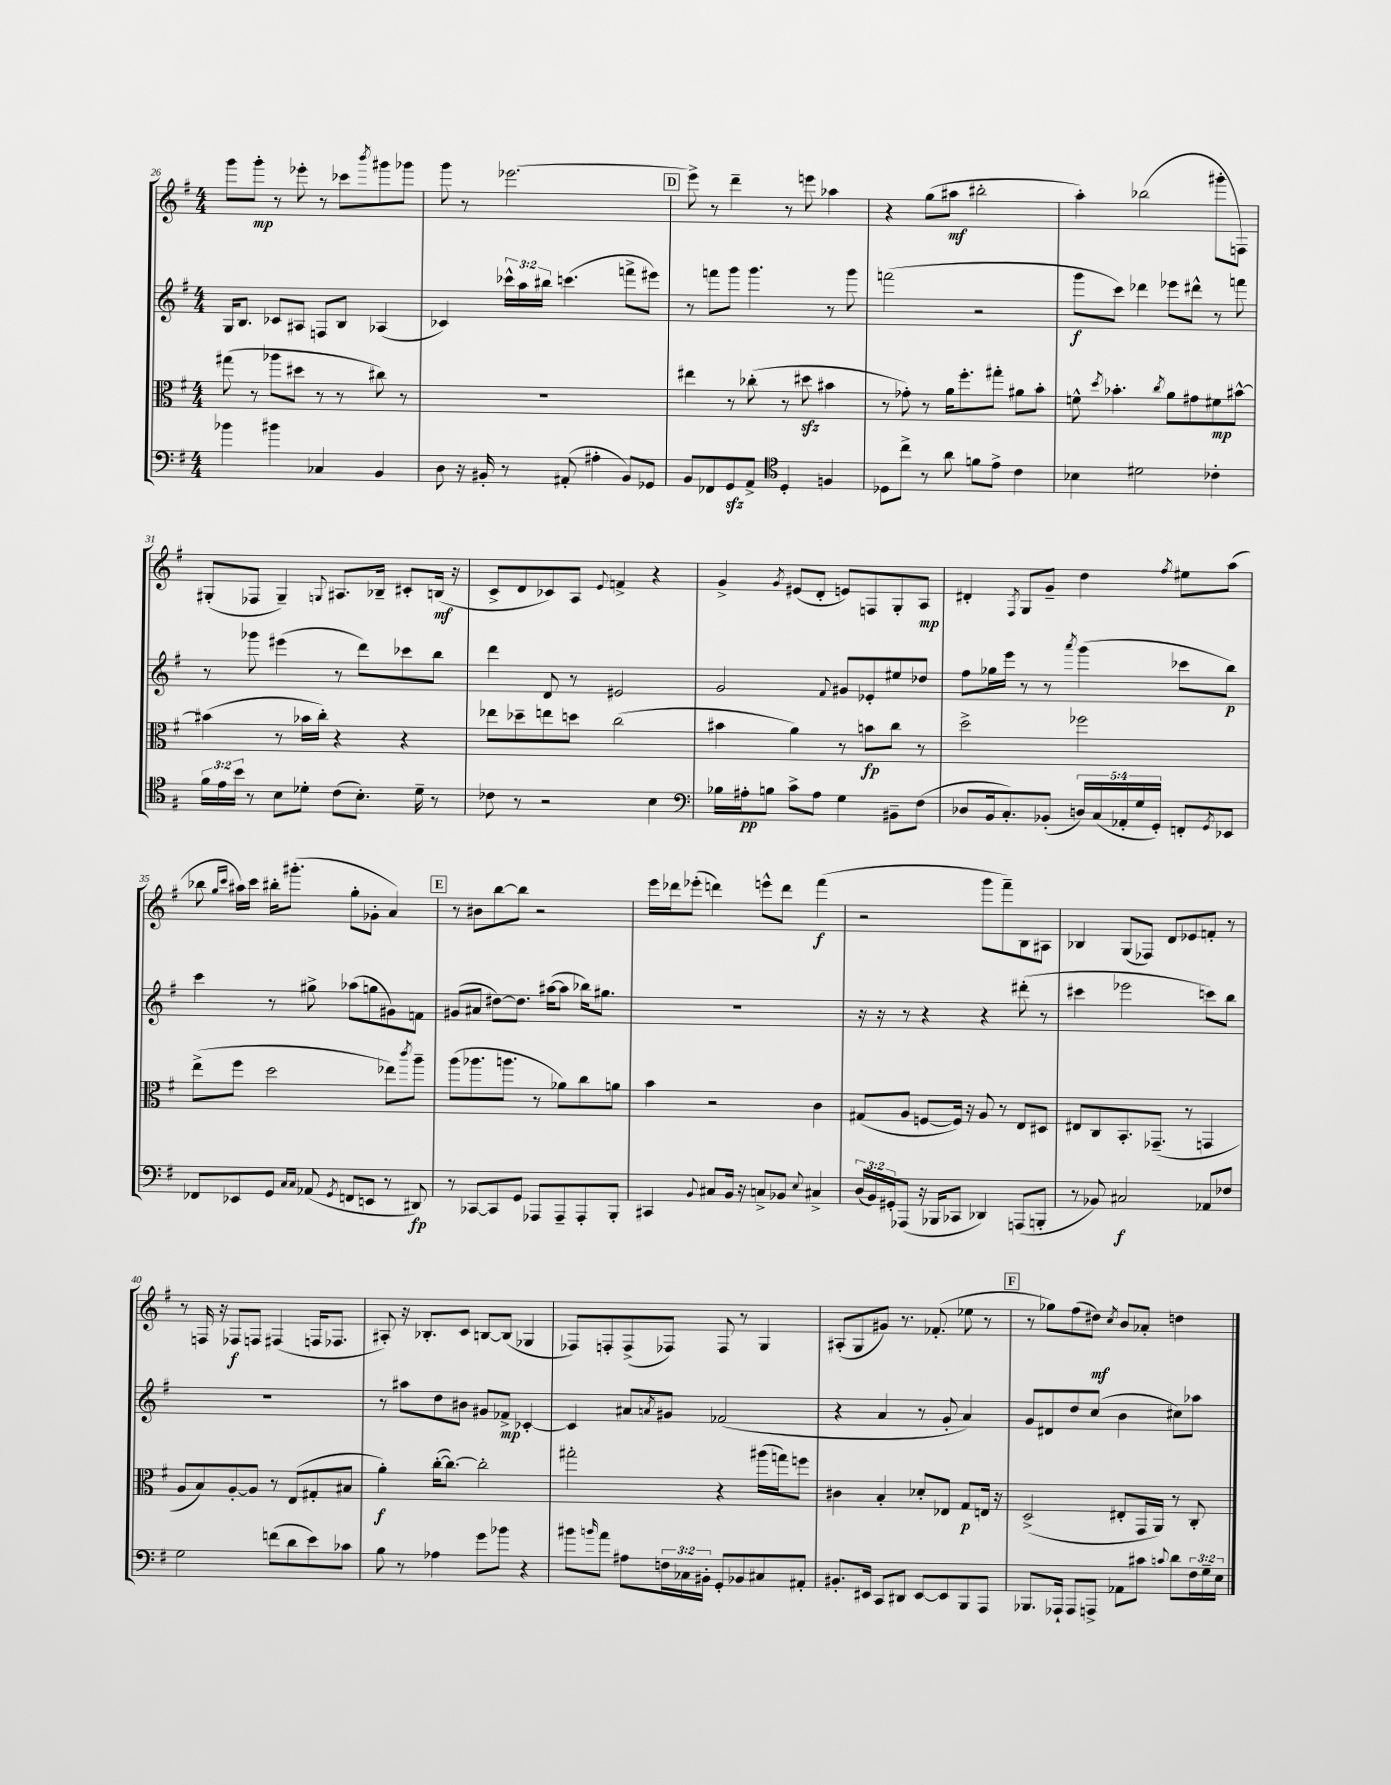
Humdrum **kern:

**kern	**dynam	**kern	**dynam	**kern	**dynam	**kern	**dynam
*part4	*part4	*part3	*part3	*part2	*part2	*part1	*part1
*staff4	*staff4	*staff3	*staff3	*staff2	*staff2	*staff1	*staff1
*clefF4	*	*clefC3	*	*clefG2	*	*clefG2	*
*k[f#]	*	*k[f#]	*	*k[f#]	*	*k[f#]	*
*M4/4	*	*M4/4	*	*M4/4	*	*M4/4	*
=26	=26	=26	=26	=26	=26	=26	=26
4b-X\	.	(8gg#X\	.	16G/KL	.	8ggg\L	.
.	.	.	.	8.B/J	.	.	.
.	.	8r	.	.	.	8ggg'\J	mp
4b#X\	.	8aa-X\L	.	8c-X/L	.	8r	.
.	.	8dd#X\J	.	8A#X/J	.	8eee-X'\	.
4C-X/	.	8r	.	8Fn/L	.	8r	.
.	.	8r	.	8B/J	.	8ccc-X\L	.
.	.	.	.	.	.	8qbbb/	.
4BB/	.	8cc#X\)	.	(4A-X/	.	8ggg#X\	.
.	.	8r	.	.	.	8ggg-X\J	.
=27	=27	=27	=27	=27	=27	=27	=27
8D\	.	1r	.	4c-X/)	.	8ggg\	.
16r	.	.	.	.	.	8r	.
16BB#X'/	.	.	.	.	.	.	.
8r	.	.	.	24ccc-X^^\LL	.	[2.eee-X\	.
.	.	.	.	24aa\	.	.	.
.	.	.	.	24bb#X\JJ	.	.	.
(8AA#X'/	.	.	.	(4.cccn\	.	.	.
4A#X'\	.	.	.	.	.	.	.
8BB#/L)	.	.	.	8fffn^\L	.	.	.
8GG-X/J	.	.	.	8eee#X\J)	.	.	.
!!LO:REH:place=s1:t=D
=28	=28	=28	=28	=28	=28	=28	=28
8BB/L	.	4ee#X\	.	8r	.	8eee-^\]	.
8FF-X/	.	.	.	8fffn\L	.	8r	.
8GGzz/	.	8r	.	8ggg\J	.	4ddd~\	.
8AA^/J	.	(8cc-X'\	.	4.ggg\	.	.	.
*clefC4	*	*	*	*	*	*	*
4D'/	.	8r	.	.	.	8r	.
.	.	8dd#Xzz\	.	.	.	8eeen\	.
4Fn/	.	4b#X\	.	8r	.	4aa-X\	.
.	.	.	.	8ggg\	.	.	.
=29	=29	=29	=29	=29	=29	=29	=29
8D-X\L	.	8r	.	(2fffn\	.	4r	.
8cc^\J	.	8g-X'\)	.	.	.	.	.
8r	.	8r	.	.	.	(8gg\L	.
8a\	.	16a\KL	.	.	.	8aa#X\J	mf
.	.	8.ff#'\	.	.	.	.	.
8fn\L	.	.	.	2r	.	2bb#X'\	.
8e^\J	.	8gg#X'\J	.	.	.	.	.
4c\	.	8a#X\L	.	.	.	.	.
.	.	8b'\J	.	.	.	.	.
=30	=30	=30	=30	=30	=30	=30	=30
4B-X\	.	8fn^^\	.	8ggg\L	f	4aa'\)	.
.	.	8qdd/	.	.	.	.	.
.	.	4.b-X'\	.	8ccc\J)	.	.	.
2d#X\	.	.	.	4ddd-X\	.	(2bb-X\	.
.	.	8qcc/	.	.	.	.	.
.	.	8a\L	.	8eee-X\L	.	.	.
.	.	8g#X\	.	8ddd#X^^\J	.	.	.
4c-X'\	.	8f#X\	mp	8r	.	8ggg#X'\L	.
.	.	[8b#X^^\J	.	8fffn\	.	8Fn\J)	.
!!LO:LB:g=z
=31	=31	=31	=31	=31	=31	=31	=31
24f#\LL	.	(4b#X\]	.	8r	.	(8G#X'/L	.
24e\	.	.	.	.	.	.	.
24b\JJ	.	.	.	.	.	.	.
8r	.	.	.	8ggg-X\	.	8F-X/J	.
8B\L	.	8r	.	(4eee#X\	.	4G#~/)	.
8d-X'\J	.	16b-X\LL	.	.	.	.	.
.	.	16cc'\JJ)	.	.	.	.	.
.	.	.	.	.	.	8qqGn/	.
(8c\L	.	4r	.	8r	.	8.A#X/L	.
8.B'\J)	.	.	.	8ddd\L)	.	.	.
.	.	.	.	.	.	16B-X~/Jk	.
.	.	4r	.	8ccc-X\	.	8c#X'/L	.
16d-~\	.	.	.	.	.	.	.
8r	.	.	.	8bb\J	.	(16Bn/Jk	mf
.	.	.	.	.	.	16r	.
=32	=32	=32	=32	=32	=32	=32	=32
8c-X\	.	8ee-X\L	.	4ddd\	.	8c^/L	.
8r	.	8dd-X~\	.	.	.	8d/	.
2r	.	8een\	.	8d/	.	8c-X/)	.
.	.	8ddn\J	.	8r	.	8A/J	.
.	.	.	.	.	.	8qqe/	.
.	.	(2cc\	.	2e#X/	.	4fn^/	.
4B\	.	.	.	.	.	4r	.
=33	=33	=33	=33	=33	=33	=33	=33
*clefF4	*	*	*	*	*	*	*
16B-X\LL	.	4b#X\	.	2g/	.	4g^/	.
16A#X'\J	pp	.	.	.	.	.	.
8Bn\J	.	.	.	.	.	.	.
.	.	.	.	.	.	8qg/	.
8c^\L	.	4a\)	.	.	.	(8e#X/L	.
8A#\J	.	.	.	.	.	8d'/J	.
.	.	.	.	8qqf#/	.	.	.
4G\	.	8r	.	8g#X/L	.	8en/L)	.
.	.	8bn\L	fp	8e-X'/	.	8Fn/	.
8BB#X~\L	.	8cc\J	.	8ee#X/	.	8G'/	.
(8F#\J	.	8r	.	8dd-X/J	.	8A/J	mp
=34	=34	=34	=34	=34	=34	=34	=34
8D-X/L	.	2dd^\	.	8ff#\L	.	4d#X'/	.
16BB/k	.	.	.	16gg-X\L	.	.	.
8.C'/)	.	.	.	16eee\JJ	.	.	.
.	.	.	.	.	.	8qF#/	.
.	.	.	.	8r	.	8G/L	.
(8BB-X'/J	.	.	.	8r	.	8g~/J	.
.	.	.	.	8qaaa/	.	.	.
20Dn/LL)	.	2ff-X\	.	(4ggg\	.	4dd\	.
(20C/	.	.	.	.	.	.	.
20AA-X'/	.	.	.	.	.	.	.
20G/	.	.	.	.	.	.	.
20GG'/JJ)	.	.	.	.	.	.	.
.	.	.	.	.	.	8qff#/	.
8FFn'/L	.	.	.	8ccc-X\L	.	8ee#X\L	.
8qGG/	.	.	.	.	.	.	.
8EE-X/J	.	.	.	8bb\J)	p	(8aa\J	.
!!LO:LB:g=z
=35	=35	=35	=35	=35	=35	=35	=35
8FF-X/L	.	(8ee^\L	.	4ccc\	.	8bb-X\	.
.	.	.	.	.	.	16qqgg/LL	.
.	.	.	.	.	.	16qqccc/JJ	.
8EE-X/	.	8ff#\J	.	.	.	16aa#X\LL)	.
.	.	.	.	.	.	16ccc\JJ	.
8GG/J	.	2dd\	.	8r	.	16bb#X'\KL	.
.	.	.	.	.	.	(8.ggg#X'\J	.
16qqC/LL	.	.	.	.	.	.	.
16qqC/JJ	.	.	.	.	.	.	.
(8AA-X/	.	.	.	8gg#X^\	.	.	.
8qGG/	.	.	.	.	.	.	.
8FFn/L	.	.	.	(8aa-X\L	.	8gg'\L	.
8EEn/J	.	.	.	8ggn\	.	8g-X'\J	.
8r	.	8ee-X\L)	.	8g#X\)	.	4a/)	.
.	.	8qccc/	.	.	.	.	.
8DD#X/)	fp	8aa~\J	.	8fn\J	.	.	.
!!LO:REH:place=s1:t=E
=36	=36	=36	=36	=36	=36	=36	=36
8r	.	(8aa\L	.	(8g#X/L	.	8r	.
[8CC-X/L	.	8.aa-X\	.	8a#X/J	.	8b#X\L	.
8CC-/]	.	.	.	[8dd#X\L)	.	[8bb\	.
.	.	8.aan\J	.	.	.	.	.
8GG/J	.	.	.	8.dd#\J]	.	8bb\J]	.
8AAA-X/L	.	8r	.	.	.	2r	.
.	.	.	.	([16aa#X\KL	.	.	.
8AAA-~/	.	8a-X\L)	.	8aa#\J]	.	.	.
8AAA-'/	.	8cc\	.	16bb-X\KL)	.	.	.
.	.	.	.	8.gg#X\J	.	.	.
8BBB'/J	.	8an\J	.	.	.	.	.
=37	=37	=37	=37	=37	=37	=37	=37
4CC#X/	.	4b\	.	1r	.	16eee\LL	.
.	.	.	.	.	.	16ddd-X\J	.
.	.	.	.	.	.	(8eee-X'\J	.
8qqBB/	.	.	.	.	.	.	.
8C#X/L	.	2r	.	.	.	4dddn\)	.
16BB/Jk	.	.	.	.	.	.	.
16r	.	.	.	.	.	.	.
8Cn^/L	.	.	.	.	.	8eeen^^\L	.
8BB-X/J	.	.	.	.	.	8ddd\J	.
8qqE/	.	.	.	.	.	.	.
4C#X^/	.	4c\	.	.	.	(4fff#\	f
=38	=38	=38	=38	=38	=38	=38	=38
(24D/LL	.	(8G#X/L	.	16r	.	2r	.
24BB/)	.	.	.	.	.	.	.
.	.	.	.	16r	.	.	.
24GG#X'/J	.	.	.	.	.	.	.
(8AAA-X/J	.	8A/J	.	8r	.	.	.
16r	.	[8Fn/L	.	4r	.	.	.
16BBB-X/KL	.	.	.	.	.	.	.
8CC-X/J	.	16F/Jk])	.	.	.	.	.
.	.	16r	.	.	.	.	.
4DD-X/)	.	8A/	.	4r	.	8ggg\L	.
.	.	8r	.	.	.	8fff#~\)	.
(8AAAn/L	.	8E/L	.	(8ddd#X'\	.	8B\	.
8BBBn'/J	.	8D#X/J	.	8r	.	8A#X\J	.
=39	=39	=39	=39	=39	=39	=39	=39
8r	.	8E#X/L	.	4ccc#X\	.	4B-X/	.
8BB-X/)	.	8C/	.	.	.	.	.
2C#X/	f	8.BB'/	.	2eee-X\	.	(8G/L	.
.	.	.	.	.	.	8F-X/J)	.
.	.	(8.GG-X~/J	.	.	.	.	.
.	.	.	.	.	.	8d/L	.
.	.	8r	.	.	.	8e-X/	.
8AA-X/L	.	4GGn/	.	8cccn\L)	.	8fn'/J	.
8F-X/J	.	.	.	8bb\J	.	8r	.
!!LO:LB:g=z
=40	=40	=40	=40	=40	=40	=40	=40
2G\	.	8A/L	.	1r	.	8r	.
.	.	8B/)	.	.	.	16Fn/	.
.	.	.	.	.	.	16r	.
.	.	[8A'/	.	.	.	8F-X/L	f
.	.	8A/J]	.	.	.	8Fn/J	.
(8fn\L	.	8r	.	.	.	(4F#X/	.
8d\	.	(8E/L	.	.	.	.	.
8e\)	.	8G#X'/	.	.	.	16Fn/KL	.
.	.	.	.	.	.	8.F-X/J	.
8c-X\J	.	8B#X/J	.	.	.	.	.
=41	=41	=41	=41	=41	=41	=41	=41
8B\	.	4a'\)	f	8r	.	8A#X'/)	.
8r	.	.	.	8aa#X\L	.	16r	.
.	.	.	.	.	.	8.B-X'/L	.
4A-X\	.	([16cc'\KL	.	8dd\	.	.	.
.	.	8.cc\J_)	.	.	.	.	.
.	.	.	.	8b#X\J	.	8c/J	.
8g\L	.	2cc'\]	.	8g#X/L	.	[8Bn/L	.
8b-X\J	.	.	.	8f-X^/J	mp	(8B/J]	.
4r	.	.	.	[4c-X'/	.	4G-X/	.
=42	=42	=42	=42	=42	=42	=42	=42
8b#X\L	.	2gg#X'\	.	4c-/]	.	8F-X/L)	.
16qqbn/	.	.	.	.	.	.	.
8a\J	.	.	.	.	.	8Fn'/	.
8A#X\L	.	.	.	8a#X/L	.	(8F^/	.
.	.	.	.	8qan/	.	.	.
24Fn\L	.	.	.	8g#X/J	.	8F-X/J)	.
24C-X\	.	.	.	.	.	.	.
24BB#X'\JJ	.	.	.	.	.	.	.
8GG'/L	.	4r	.	(2f-X/	.	8F-/	.
8BB-X/	.	.	.	.	.	8r	.
8C#X/	.	(16aa#X\LL	.	.	.	4G/	.
.	.	16ggn\J)	.	.	.	.	.
8AA#X'/J	.	8ffn\J	.	.	.	.	.
=43	=43	=43	=43	=43	=43	=43	=43
8.BB#X'/L	.	4c#X\	.	4r	.	(8A#X'/L	.
.	.	.	.	.	.	8G/	.
16EE#X/Jk	.	.	.	.	.	.	.
8CC/L	.	4B'/	.	4a/	.	8g#X/J)	.
8DD#X/J	.	.	.	.	.	8.r	.
[8EE#/L	.	8d-X'/L	.	8r	.	.	.
.	.	.	.	.	.	(8.f-X'/	.
8EE#/]	.	8E-X/J	.	8g'/	.	.	.
8BBB/	.	8G/L	p	4a/)	.	8ee-X\	.
8AAA/J	.	16En/Jk	.	.	.	8r	.
.	.	16r	.	.	.	.	.
!!LO:REH:place=s1:t=F
=44	=44	=44	=44	=44	=44	=44	=44
8.BBB-X/L	.	(2D^/	.	8g/L	.	8r	.
.	.	.	.	8d#X/	.	8gg-X\L)	.
16AAA-X`/Jk	.	.	.	.	.	.	.
8AAA-/L	.	.	.	8dd/	.	(8ff#\	.
8AAAn^/J	.	.	.	(8cc/J	.	8dd#X\J)	mf
.	.	.	.	.	.	8qcc/	.
8AA-X\L	.	8E#X'/L	.	4b\	.	8b/L	.
8c#X\J	.	16GG/L	.	.	.	8a-X'/J	.
.	.	16AA/JJ)	.	.	.	.	.
8qqcn/	.	.	.	.	.	.	.
8d\L	.	8r	.	8cc#X\L)	.	4ddn\	.
24F#\L	.	8C'/	.	8aa-X\J	.	.	.
24G~\	.	.	.	.	.	.	.
24E\JJ	.	.	.	.	.	.	.
==	==	==	==	==	==	==	==
*-	*-	*-	*-	*-	*-	*-	*-
